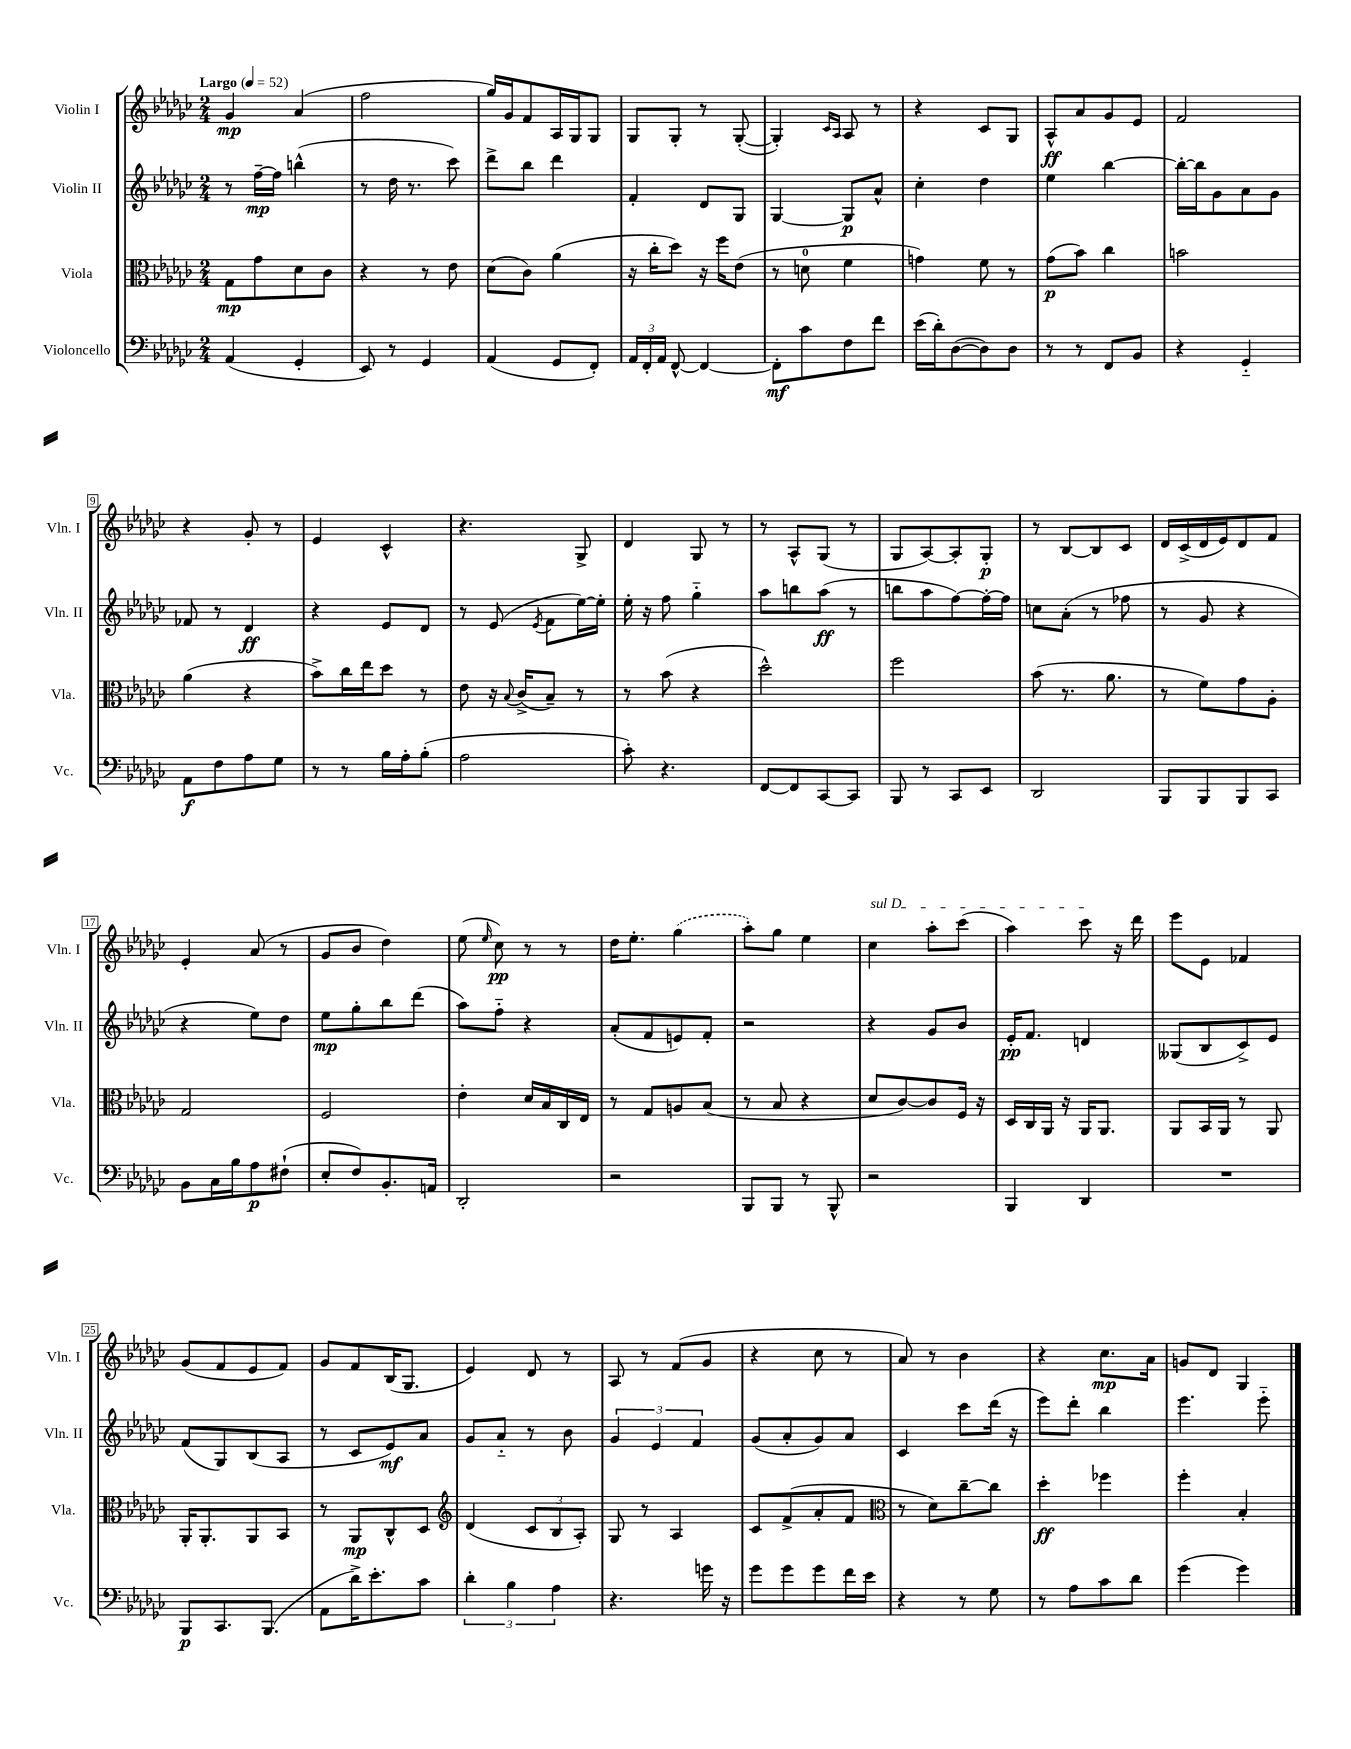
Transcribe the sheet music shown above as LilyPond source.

<<
\new StaffGroup <<
\new Staff = "s0" \with { instrumentName = "Violin I" shortInstrumentName = "Vln. I" } {
    \clef treble \key ges \major \numericTimeSignature \time 2/4 \tempo "Largo" 4 = 52
    \autoBeamOff ges'4\mp aes'4( |
    f''2 |
    ges''16[) ges'16 f'8 aes16 ges16 ges8] |
    ges8[ ges8]-. r8 ges8~-.( |
    ges4-.) \grace { ces'16[ aes16] } aes8 r8 |
    r4 ces'8[ ges8] |
    aes8[-^\ff aes'8 ges'8 ees'8] |
    f'2 |
    r4 ges'8-. r8 |
    ees'4 ces'4-^ |
    r4. ges8-> |
    des'4 ges8 r8 |
    r8 aes8[-^ ges8]( r8 |
    ges8[ aes8~) aes8-. ges8]-.\p |
    r8 bes8[~ bes8 ces'8] |
    des'16[ ces'16->( des'16 ees'16) des'8 f'8] |
    ees'4-. aes'8( r8 |
    ges'8[ bes'8] des''4) |
    ees''8( \grace { ees''16 } ces''8\pp) r8 r8 |
    des''16[ ees''8.]-. \once \slurDashed ges''4( |
    aes''8[-.) ges''8] ees''4 |
    \once \override TextSpanner.bound-details.left.text = \markup { \italic "sul D" } ces''4\startTextSpan aes''8[-. ces'''8]( |
    aes''4) ces'''8\stopTextSpan r16 des'''16 |
    ees'''8[ ees'8] fes'4 |
    ges'8[( f'8 ees'8 f'8]) |
    ges'8[ f'8 bes16( ges8.] |
    ees'4) des'8 r8 |
    aes8 r8 f'8[( ges'8] |
    r4 ces''8 r8 |
    aes'8) r8 bes'4 |
    r4 ces''8.[\mp aes'16] |
    g'8[ des'8] ges4 \bar "|." |
}
\new Staff = "s1" \with { instrumentName = "Violin II" shortInstrumentName = "Vln. II" } {
    \clef treble \key ges \major \numericTimeSignature \time 2/4
    \autoBeamOff r8 f''16[~--\mp f''16] b''4-^( |
    r8 des''16 r8. ces'''8) |
    des'''8[-> bes''8] des'''4 |
    f'4-. des'8[ ges8] |
    ges4~ ges8[\p aes'8]-^ |
    ces''4-. des''4 |
    ees''4 bes''4~ |
    bes''16[~-. bes''16 ges'8 aes'8 ges'8] |
    fes'8 r8 des'4\ff |
    r4 ees'8[ des'8] |
    r8 ees'8( \acciaccatura { ees'8 } f'8[ ees''16~) ees''16]-. |
    ees''16-. r16 f''8 ges''4-_ |
    aes''8[ b''8 aes''8]\ff( r8 |
    b''8[ aes''8 f''8~) f''16~-. f''16] |
    c''8[ aes'8]-.( r8 fes''8 |
    r8 ges'8 r4 |
    r4 ees''8[) des''8] |
    ees''8[\mp ges''8-. bes''8 des'''8]( |
    aes''8[) f''8]-_ r4 |
    aes'8[-.( f'8 e'8) f'8]-. |
    r2 |
    r4 ges'8[ bes'8] |
    ees'16[-.\pp f'8.] d'4 |
    geses8[( bes8 ces'8->) ees'8] |
    f'8[( ges8) bes8( aes8] |
    r8 ces'8[ ees'8\mf) aes'8] |
    ges'8[ aes'8]-_ r8 bes'8 |
    \tuplet 3/2 { ges'4 ees'4 f'4 } |
    ges'8[( aes'8-. ges'8) aes'8] |
    ces'4 ces'''8[ des'''16]( r16 |
    ees'''8[) des'''8]-. bes''4 |
    ees'''4. ees'''8-_ \bar "|." |
}
\new Staff = "s2" \with { instrumentName = "Viola" shortInstrumentName = "Vla." } {
    \clef alto \key ges \major \numericTimeSignature \time 2/4
    \autoBeamOff ges8[\mp ges'8 des'8 ces'8] |
    r4 r8 ees'8 |
    des'8[( ces'8]) aes'4( |
    r16 ces''16[-. des''8]) r16 f''16[ ees'8]( |
    r8 d'8-0 f'4 |
    g'4) f'8 r8 |
    ges'8[\p( bes'8]) ces''4 |
    b'2 |
    aes'4( r4 |
    bes'8[->) ces''16 ees''16 des''8] r8 |
    ees'8 r16 \appoggiatura { bes8 } ces'16[->( bes8]--) r8 |
    r8 bes'8( r4 |
    des''2-^) |
    f''2 |
    bes'8( r8. aes'8. |
    r8 f'8[) ges'8 aes8]-. |
    ges2 |
    f2 |
    ees'4-. des'16[ bes16 ces16 ees16] |
    r8 ges8[ a8 bes8]( |
    r8 bes8 r4 |
    des'8[ ces'8~) ces'8 f16] r16 |
    des16[ ces16 aes,16] r16 aes,16[ aes,8.] |
    aes,8[ bes,16 aes,16] r8 aes,8 |
    aes,16[-. aes,8.-. aes,8 bes,8] |
    r8 aes,8[\mp ces8-^ des8] |
    \clef treble des'4( \tuplet 3/2 { ces'8[ bes8 aes8]-.) } |
    ges8 r8 aes4 |
    ces'8[ f'8->( aes'8-. f'8] |
    \clef alto r8 des'8[) ces''8~-- ces''8] |
    des''4-.\ff fes''4 |
    f''4-. bes4-. \bar "|." |
}
\new Staff = "s3" \with { instrumentName = "Violoncello" shortInstrumentName = "Vc." } {
    \clef bass \key ges \major \numericTimeSignature \time 2/4
    \autoBeamOff aes,4( ges,4-. |
    ees,8) r8 ges,4 |
    aes,4( ges,8[ f,8]-.) |
    \tuplet 3/2 { aes,16[ f,16-. aes,16] } f,8~-^ f,4~ |
    f,8[-.\mf ces'8 f8 f'8] |
    ees'16[( des'16-.) des8~( des8) des8] |
    r8 r8 f,8[ bes,8] |
    r4 ges,4-_ |
    aes,8[\f f8 aes8 ges8] |
    r8 r8 bes16[ aes16-. bes8]-.( |
    aes2 |
    ces'8-.) r4. |
    f,8[~ f,8 ces,8~ ces,8] |
    bes,,8 r8 ces,8[ ees,8] |
    des,2 |
    bes,,8[ bes,,8 bes,,8 ces,8] |
    bes,8[ ces16 bes16 aes8\p fis8]-!( |
    ees8[-. f8) bes,8.-. a,16] |
    des,2-. |
    r2 |
    bes,,8[ bes,,8] r8 bes,,8-^ |
    r2 |
    bes,,4 des,4 |
    R2 |
    bes,,8[\p ces,8. bes,,8.]( |
    aes,8[ des'16->) ees'8.-. ces'8] |
    \tuplet 3/2 { des'4-. bes4 aes4 } |
    r4. g'16 r16 |
    ges'8[ ges'8 ges'8 f'16 ees'16] |
    r4 r8 ges8 |
    r8 aes8[ ces'8 des'8] |
    ges'4( ges'4) \bar "|." |
}
>>
>>
\layout { \context { \Score \override BarNumber.stencil = #(make-stencil-boxer 0.1 0.3 ly:text-interface::print) } }
